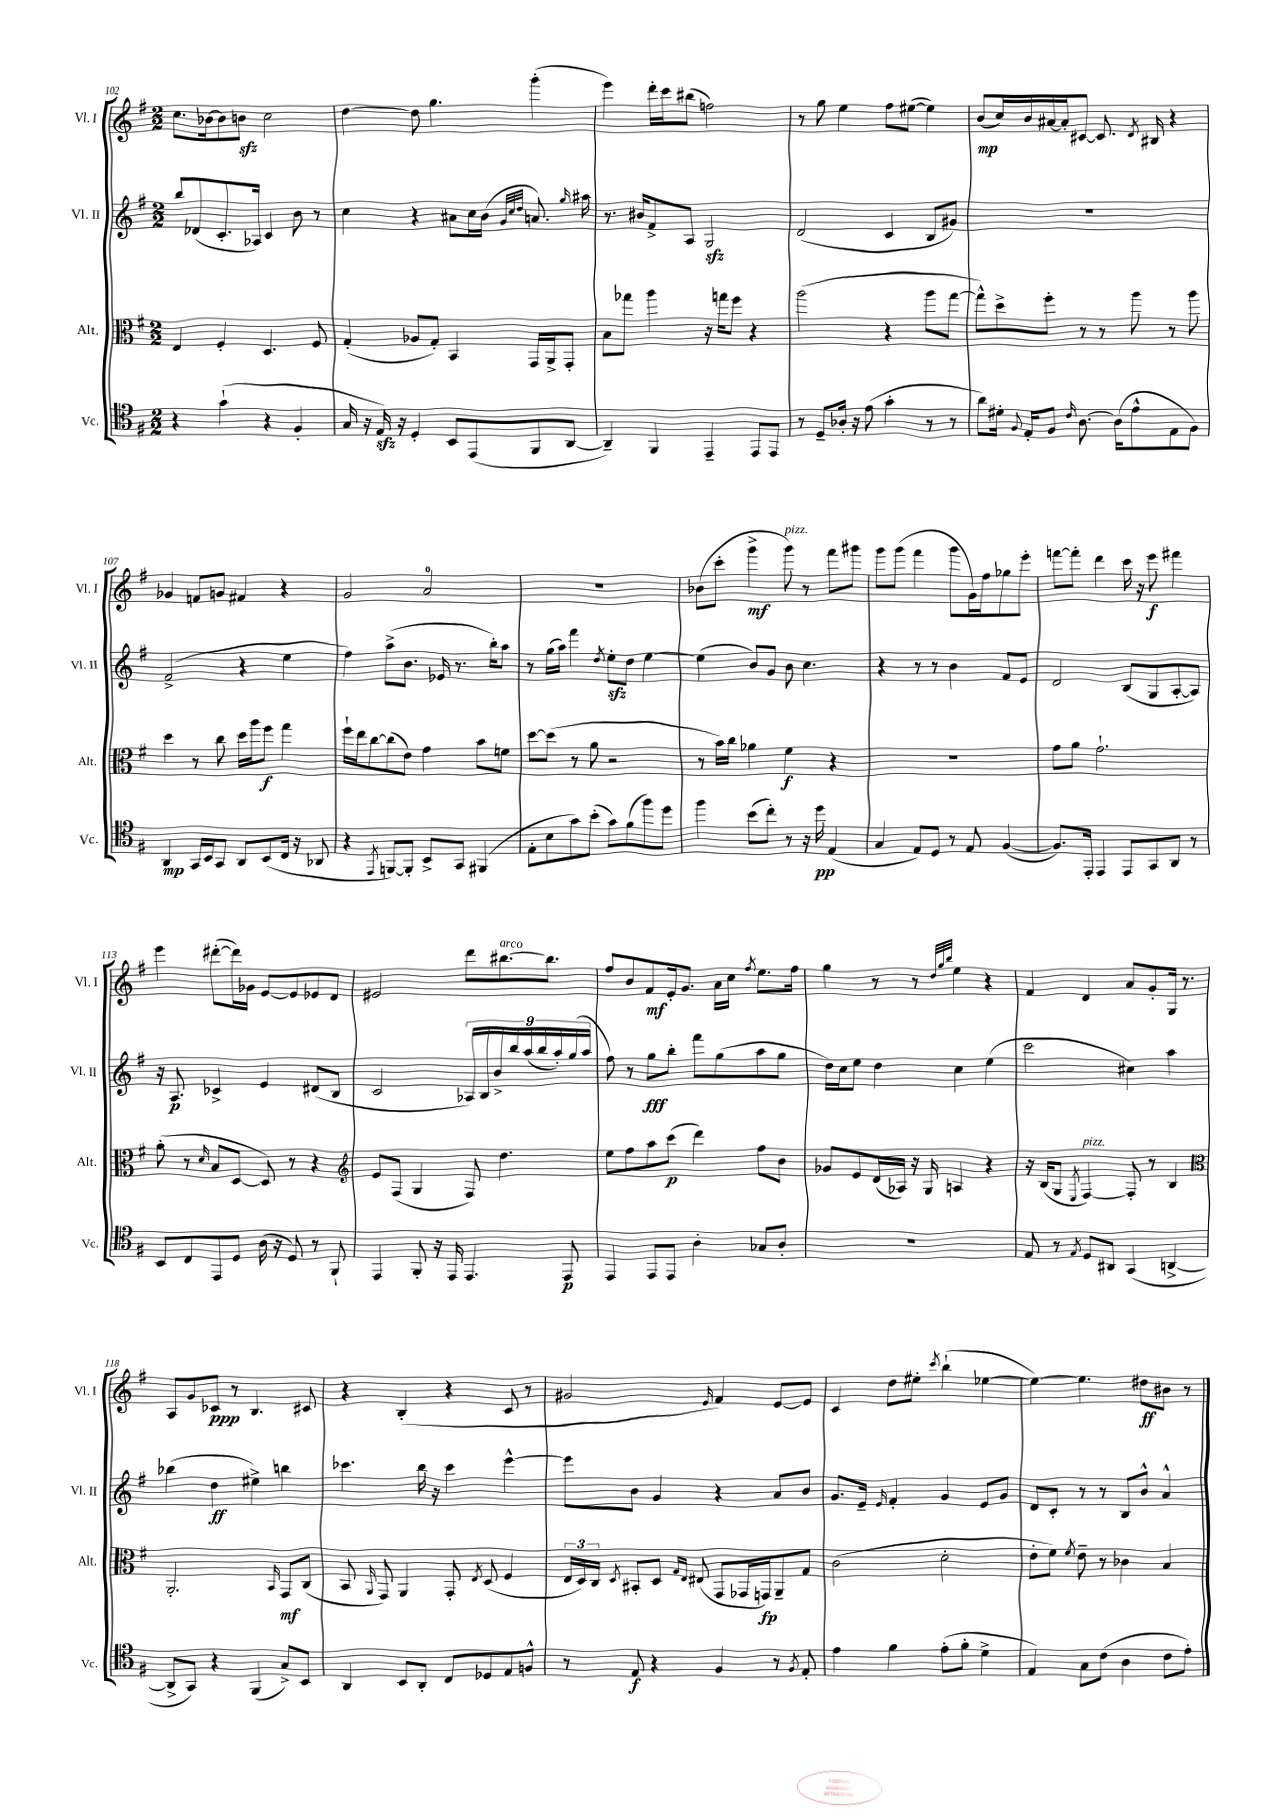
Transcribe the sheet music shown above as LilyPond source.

<<
\new StaffGroup <<
\new Staff = "s0" \with { instrumentName = "Vl. I" shortInstrumentName = "Vl. I" } {
    \clef treble \key g \major \numericTimeSignature \time 2/2
    \autoBeamOff c''8.[ bes'16~ bes'8 b'8]\sfz c''2 |
    d''4~ d''8 g''4. g'''4-.( |
    e'''4) d'''16[-. c'''16 bis''8]( f''2) |
    r8 g''8 e''4 fis''8[ eis''8]~( eis''4) |
    b'8[\mp( c''16) b'16 ais'16~ ais'16-. cis'8]~ cis'8. \acciaccatura { d'8 } bis16 r4 |
    ges'4 f'8[ g'8] fis'4 r4 |
    g'2 a'2-0 |
    R1 |
    bes'8[( c'''8]-. g'''4->\mf g'''8^\markup { \italic "pizz." }) r8 fis'''8[ gis'''8] |
    g'''8[ g'''8]( fis'''4 g'''8[ g'16) fis''16 ges''8 e'''8]-. |
    f'''8[~ f'''8]-. d'''4 c'''16 r16 e'''8\f fis'''4 |
    e'''4 dis'''8[~-.( dis'''16) ges'16] e'8[~ e'8 ees'8 d'8] |
    eis'2 d'''8[ bis''8.~^\markup { \italic "arco" } bis''8.] |
    fis''8[ b'8 fis'8\mf e'16-. g'8.] a'16[ c''16] \acciaccatura { fis''8 } e''8.[ fis''16] |
    g''4 r8 r8 \grace { d''32[ g''32 b''32] } e''4 r4 |
    fis'4 d'4 a'8[ g'8-. g16] r8. |
    a8[ g'8 ces'8]\ppp r8 b4. cis'8 |
    r4 b4-.( r4 c'8 r8 |
    gis'2 \grace { e'16 } fis'4) e'8[~ e'8] |
    c'4 d''8[ eis''8]-. \acciaccatura { c'''8 } b''4-!( ees''4~ |
    ees''4~) ees''4. dis''8[\ff bis'8] r8 \bar "|." |
}
\new Staff = "s1" \with { instrumentName = "Vl. II" shortInstrumentName = "Vl. II" } {
    \clef treble \key g \major \numericTimeSignature \time 2/2
    \autoBeamOff b''8[ des'8( c'8.-. aes16]) c'4 b'8 r8 |
    c''4 r4 ais'8[ c''16 b'16]( \grace { g'32[ c''32 d''32] } a'8.) \grace { g''16 } ais''16 |
    r8. bis'16[ fis'8-> a8] g2\sfz |
    d'2( c'4 b8[ gis'8]) |
    R1 |
    fis'2->( r4 e''4 |
    fis''4) a''8[->( b'8.] ees'16 r8. b''16[-.) a''8] |
    r8 g''16[( a''16]) fis'''4 \acciaccatura { d''8 } e''8[-.\sfz d''8] e''4~ |
    e''4( b'8[) g'8] b'8 c''4. |
    r4 r8 r8 b'4 fis'8[ e'8] |
    d'2 b8[( g8 a8~-. a8]) |
    r16 a8.\p ces'4-> e'4 dis'8[( b8] |
    c'2 \tuplet 9/8 { aes16[) b16 b'16-> b''16 a''16( b''16 a''16-.) g''16( a''16] } |
    fis''8) r8 g''8[\fff b''8]-. fis'''8[ g''8( a''8 g''8] |
    d''16[) c''16 e''8] d''4 c''4 e''4( |
    c'''2 cis''4) a''4 |
    bes''4( d''4\ff eis''4->) b''4 |
    ces'''4. b''16 r16 ces'''4 e'''4~-^ |
    e'''8[ b'8] g'4 r4 a'8[ b'8] |
    g'8.[ e'16]-- \grace { e'16 } fis'4-. g'4 e'8[ g'8] |
    d'8[ c'8]-. r8 r8 b8[ b'8]-^ a'4-^ \bar "|." |
}
\new Staff = "s2" \with { instrumentName = "Alt." shortInstrumentName = "Alt." } {
    \clef alto \key g \major \numericTimeSignature \time 2/2
    \autoBeamOff e4 fis4-. d4. fis8 |
    g4-.( aes8[ g8]-.) b,4 g,16[ a,16-> g,8]-. |
    b8[ ges''8] a''4 r16 g''16[ fis''8] r4 |
    a''2( r4 a''8[ g''8]~ |
    g''8[-^) d''8-> fis''8]-. r8 r8 a''8 r8 a''8 |
    d''4 r8 c''8 d''16[ a''16 fis''8]\f g''4 |
    fis''16[-! e''16 c''8~ c''8( e'8]) g'4 b'8[ f'8] |
    d''8[~ d''8]( r8 a'8 r2 |
    r8 b'16[) c''16] aes'4 fis'4\f r4 |
    R1 |
    g'8[ a'8] g'2.-! |
    a'8-.( r8 \grace { d'16 } b8[ d8]~ d8) r8 r4 |
    \clef treble e'8[ fis8]( g4 fis8) d''4. |
    e''8[ fis''8 a''8 c'''8]\p( d'''4) fis''8[ b'8] |
    ges'8[ e'8 d'16( aes16]) r16 g16 a4 r4 |
    r16 b16[( g8] \acciaccatura { e8 } fis4~^\markup { \italic "pizz." }) fis8-. r8 b4 |
    \clef alto a,2.-. \grace { b,16 } g,8[\mf c8]( |
    b,8 \grace { a,16 } g,8) a,4 g,8-. \acciaccatura { e8 } d8( fis4 |
    \tuplet 3/2 { e16[ d16) c16] } \acciaccatura { d8 } bis,8[-. d8] \grace { g16[ e16] } eis8( g,8[ ges,16 g,16\fp) a,8-- g8] |
    c'2( d'2-. |
    e'8[-. fis'8]) \acciaccatura { fis'8 } e'8-- r8 ces'4 b4 \bar "|." |
}
\new Staff = "s3" \with { instrumentName = "Vc." shortInstrumentName = "Vc." } {
    \clef tenor \key g \major \numericTimeSignature \time 2/2
    \autoBeamOff r4 g'4-!( r4 fis4-. |
    g16 r16 e16\sfz) r16 d4-. b,8[ e,8( fis,8 a,8]~ |
    a,4--) fis,4 e,4-- e,8[ e,8] |
    r8 d8[-- aes16]-. r16 e'8( g'4-. r8 r8 |
    a'8[) dis'16]-. \appoggiatura { fis8 } e16[-. fis8] \grace { c'16 } a8.~ a16[( e'8-^ e8 fis8]) |
    a,4\mp g,16[ b,16 g,8] a,8[ b,8( c16] r16 aes,8 |
    r4 \acciaccatura { e,8 } f,8[~) f,8]-. b,8[-> g,8] fis,4( |
    e8[-. b8 g'8) b'8]-.( g'8[) fis'8( fis''8) d''8] |
    fis''4 b'8[( c''8]-.) r8 r16 d''16\pp e4( |
    g4 e8[) d8] r8 e8 fis4~( |
    fis8.[) e,16]-. e,4 e,8[ g,8 a,8] r8 |
    b,8[ c8 e,8 d8] a16( r16 d8) r8 fis,8-! |
    e,4 fis,8-. r16 e,16 e,4. e,8\p |
    e,4 e,8[ e,8] a4-. ges8[ a8]-. |
    R1 |
    e8 r8 \acciaccatura { e8 } d8[ ais,8] g,4( a,4~-> |
    a,8[-> g,8]) r4 fis,4( g8[->) b,8] |
    a,4 b,8[ a,8]-. c8[ des8 e8 f8]-^ |
    r8 e8\f r4 fis4 r8 \acciaccatura { fis8 } e8-. |
    e'4 fis'4 e'8[-.( fis'8]-. d'4-> |
    e4) g8[ c'8]( a4 c'8[ e'8]-.) \bar "|." |
}
>>
>>
\layout { \context { \Score currentBarNumber = #102 } }
